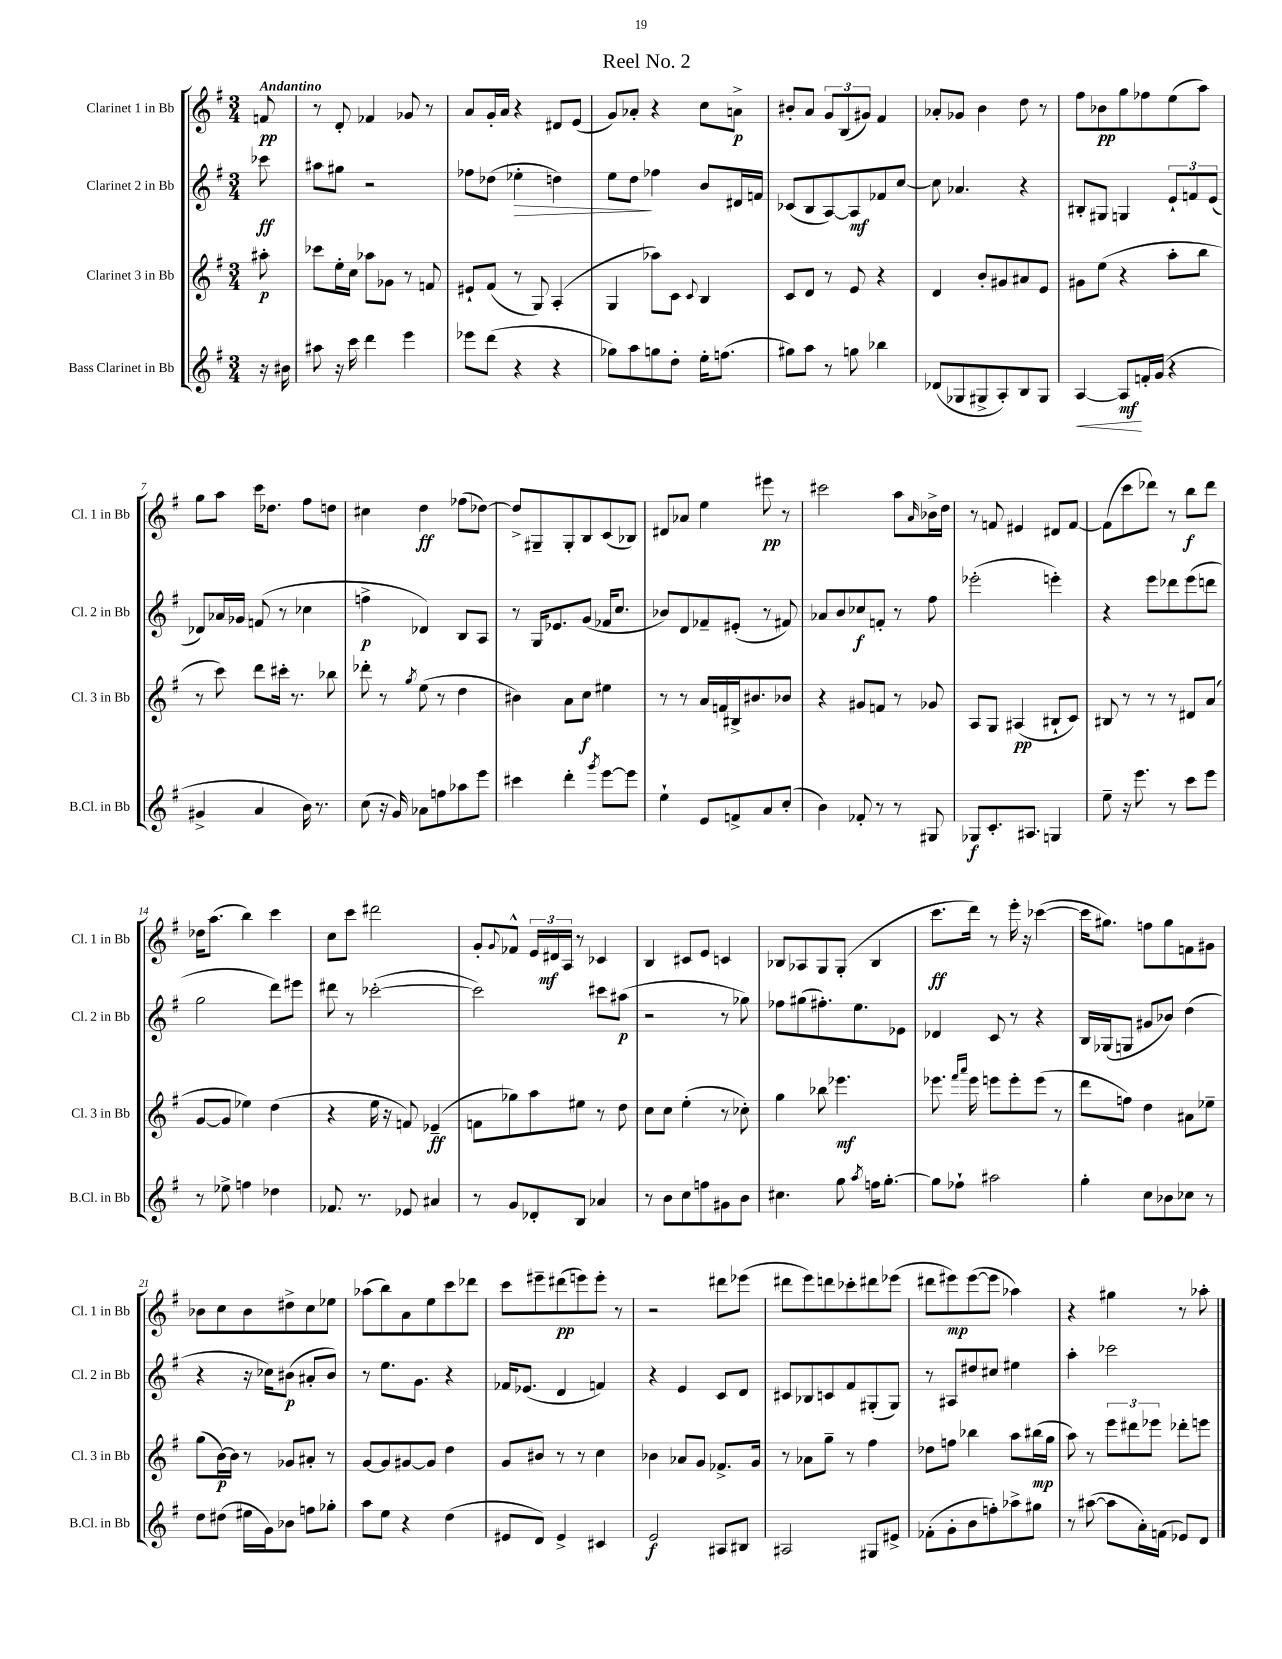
\header { title = "Reel No. 2" }
<<
\new StaffGroup <<
\new Staff = "s0" \with { instrumentName = "Clarinet 1 in Bb" shortInstrumentName = "Cl. 1 in Bb" } {
    \clef treble \key g \major \numericTimeSignature \time 3/4 \partial 8 \tempo "Andantino"
    f'8\pp |
    r8 d'8-. fes'4 ges'8 r8 |
    a'8 g'16-. a'16 r4 dis'8 e'8( |
    g'8) aes'8-. r4 c''8 a'8->\p |
    bis'8-. a'8 \tuplet 3/2 { g'8 b8( gis'8) } fis'4 |
    aes'8-. ges'8 b'4 d''8 r8 |
    fis''8 bes'8\pp g''8 fes''8 e''8( a''8) |
    g''8 a''8 c'''16 des''8. fis''8 d''8 |
    cis''4 d''4\ff fes''8( des''8~) |
    des''8-> gis8-- gis8-. b8 c'8( bes8) |
    dis'8 aes'8 e''4 eis'''8\pp r8 |
    cis'''2 a''8 \grace { a'16 } bes'16-> d''16 |
    r8 f'8 eis'4 dis'8 f'8~ |
    f'8( c'''8 des'''8) r8 b''8\f des'''8 |
    des''16 a''8.( b''4) c'''4 |
    c''8 c'''8 dis'''2 |
    g'8-. \appoggiatura { g'8 } fes'8-^ \tuplet 3/2 { e'16 dis'16\mf a16 } r8 ces'4 |
    b4 cis'8 e'8 c'4 |
    bes8 aes8 g8 g8-.( bes4 |
    c'''8.\ff d'''16) r8 e'''16-. r16 ces'''4~( |
    ces'''16 gis''8.) f''8 gis''8 f'8 gis'8 |
    bes'8 c''8 bes'8 dis''8-> c''8 ees''8 |
    aes''8( b''8) a'8 e''8 c'''8 des'''8 |
    c'''8 eis'''8-- dis'''8\pp( e'''8) e'''8-. r8 |
    r2 dis'''8 ees'''8( |
    dis'''8 e'''8) d'''8 ces'''8-. dis'''8 ees'''8( |
    dis'''8 eis'''8\mp) eis'''8~( eis'''8 aes''4) |
    r4 gis''4 r8 aes''8-. \bar "|." |
}
\new Staff = "s1" \with { instrumentName = "Clarinet 2 in Bb" shortInstrumentName = "Cl. 2 in Bb" } {
    \clef treble \key g \major \numericTimeSignature \time 3/4 \partial 8
    ces'''8\ff |
    ais''8 gis''8 r2 |
    fes''8 des''8( ees''4-.\> d''4) |
    e''8 d''8\! fes''4 b'8 dis'16 f'16 |
    ces'8( b8 a8~) a8\mf fes'8 c''8~ |
    c''8 aes'4. r4 |
    bis8-. gis8 g4 \tuplet 3/2 { e'8-! f'8 e'8( } |
    des'8) aes'16 ges'16 f'8( r8 ces''4 |
    f''4->\p des'4) b8 a8 |
    r8 g16 ees'8. g'8( fes'16 c''8. |
    bes'8) d'8 fes'8-- eis'8-.( r8 fis'8) |
    aes'8 b'8 ces''8\f f'8-. r8 fis''8 |
    ees'''2-.( e'''4-.) |
    r4 e'''8 des'''8 e'''8( d'''8 |
    g''2 d'''8) eis'''8 |
    dis'''8 r8 ces'''2~-.( |
    ces'''2) cis'''8 ais''8\p( |
    r2 r8 ges''8) |
    fes''8 gis''8( fis''8.-.) e''8. ees'8 |
    des'4 c'8 r8 r4 |
    b16 ges16( g8 gis'8 bes'8) d''4( |
    r4 r16 ces''16) bis'8\p( ais'8-. bis'8) |
    r8 e''8. g'8. r4 |
    fes'16 ees'8.( d'4 f'4) |
    r4 e'4 c'8 d'8 |
    cis'8 bes8 c'8 fis'8 gis8-.( gis8) |
    r8 ais8 dis''8 cis''8 eis''4 |
    a''4-. ces'''2 \bar "|." |
}
\new Staff = "s2" \with { instrumentName = "Clarinet 3 in Bb" shortInstrumentName = "Cl. 3 in Bb" } {
    \clef treble \key g \major \numericTimeSignature \time 3/4 \partial 8
    ais''8-.\p |
    ces'''8 e''16-. c''16 aes''8 ges'8 r8 f'8 |
    eis'8-! fis'8( r8 g8) a4-.( |
    g4 aes''8) c'8 \appoggiatura { c'8 } b4 |
    c'8 d'8 r8 e'8 r4 |
    d'4 b'8-. gis'8 ais'8 e'8 |
    gis'8 e''8( r4 a''8-. b''8 |
    r8 c'''8) d'''8 cis'''16-. r8. bes''8 |
    des'''8-. r8 \acciaccatura { g''8 } e''8( r8 d''4 |
    bis'4) a'8 c''8\f eis''4 |
    r8 r8 a'16 f'16 bis16-> bis'8. bes'8 |
    r4 gis'8 f'8 r8 ges'8 |
    a8 g8 ais4\pp( bis8-! c'8) |
    bis8 r8 r8 r8 dis'8 a'8( |
    g'8~ g'8 ees''4) d''4( |
    r4 e''16 r16 f'8) ees'4--\ff( |
    f'8 ges''8) a''8 eis''8 r8 d''8 |
    c''8 c''8 e''4-.( r8 ces''8-.) |
    g''4 bes''8 ees'''4.\mf |
    ees'''8. \grace { fis'''16 a'''16 } ees'''16 e'''8 e'''8-. e'''8( r8 |
    d'''8 f''8) d''4 ais'8 ees''8-- |
    g''8( b'16~\p) b'16 r8 ges'8 ais'8-. r8 |
    g'8~ g'8 gis'8~ gis'8 d''4 |
    g'8 bis'8 r8 r8 c''4 |
    bes'4 aes'8 g'8 fes'8.-> g'16 |
    r8 aes'8 g''8-- r8 fis''4 |
    des''8 f''8 bes''4 a''8 bis''16\mp( g''16 |
    a''8) r8 \tuplet 3/2 { e'''8 dis'''8 ees'''8 } des'''8-. e'''8 \bar "|." |
}
\new Staff = "s3" \with { instrumentName = "Bass Clarinet in Bb" shortInstrumentName = "B.Cl. in Bb" } {
    \clef treble \key g \major \numericTimeSignature \time 3/4 \partial 8
    r16 bis'16 |
    ais''8 r16 c'''16 d'''4 e'''4 |
    ees'''8 d'''8( r4 r4 |
    ges''8) a''8 g''8 d''8-. e''16-. f''8.( |
    gis''8) a''8 r8 g''8 bes''4 |
    des'8( ges8 gis8-> a8-.) b8 gis8 |
    a4~\< a8\mf\! f'16-. g'16( r4 |
    gis'4-> a'4 b'16) r8. |
    c''8( r16 g'16) aes'8 f''8 aes''8 e'''8 |
    cis'''4 d'''4-. \acciaccatura { g'''8 } e'''8~ e'''8 |
    e''4-! e'8 f'8-> a'8 c''8-.( |
    b'4) fes'8-. r8 r8 gis8 |
    ges8\f c'8.-. ais8. g4 |
    e''8-- r16 e'''8. r8 c'''8 e'''8 |
    r8 ees''8-> f''4 des''4 |
    fes'8. r8. ees'8 ais'4 |
    r8 g'8 des'8-. b8 aes'4 |
    r8 b'8 c''8 f''8 gis'8 b'8 |
    cis''4. g''8 \acciaccatura { a''8 } f''16 g''8.~-. |
    g''8 fes''8-! ais''2 |
    g''4-. c''8 bes'8 ces''8 r8 |
    d''8 dis''8( eis''16 g'16) bes'8 f''8 ges''8-. |
    a''8 e''8 r4 d''4( |
    eis'8 d'8) eis'4-> cis'4 |
    e'2\f ais8 bis8 |
    ais2 gis8 eis'8-> |
    fes'8-.( g'8-. b'8 f''8-.) aes''8-> gis''8 |
    r8 ais''8~( ais''8 a'16-.) f'16( ees'8) d'8 \bar "|." |
}
>>
>>
